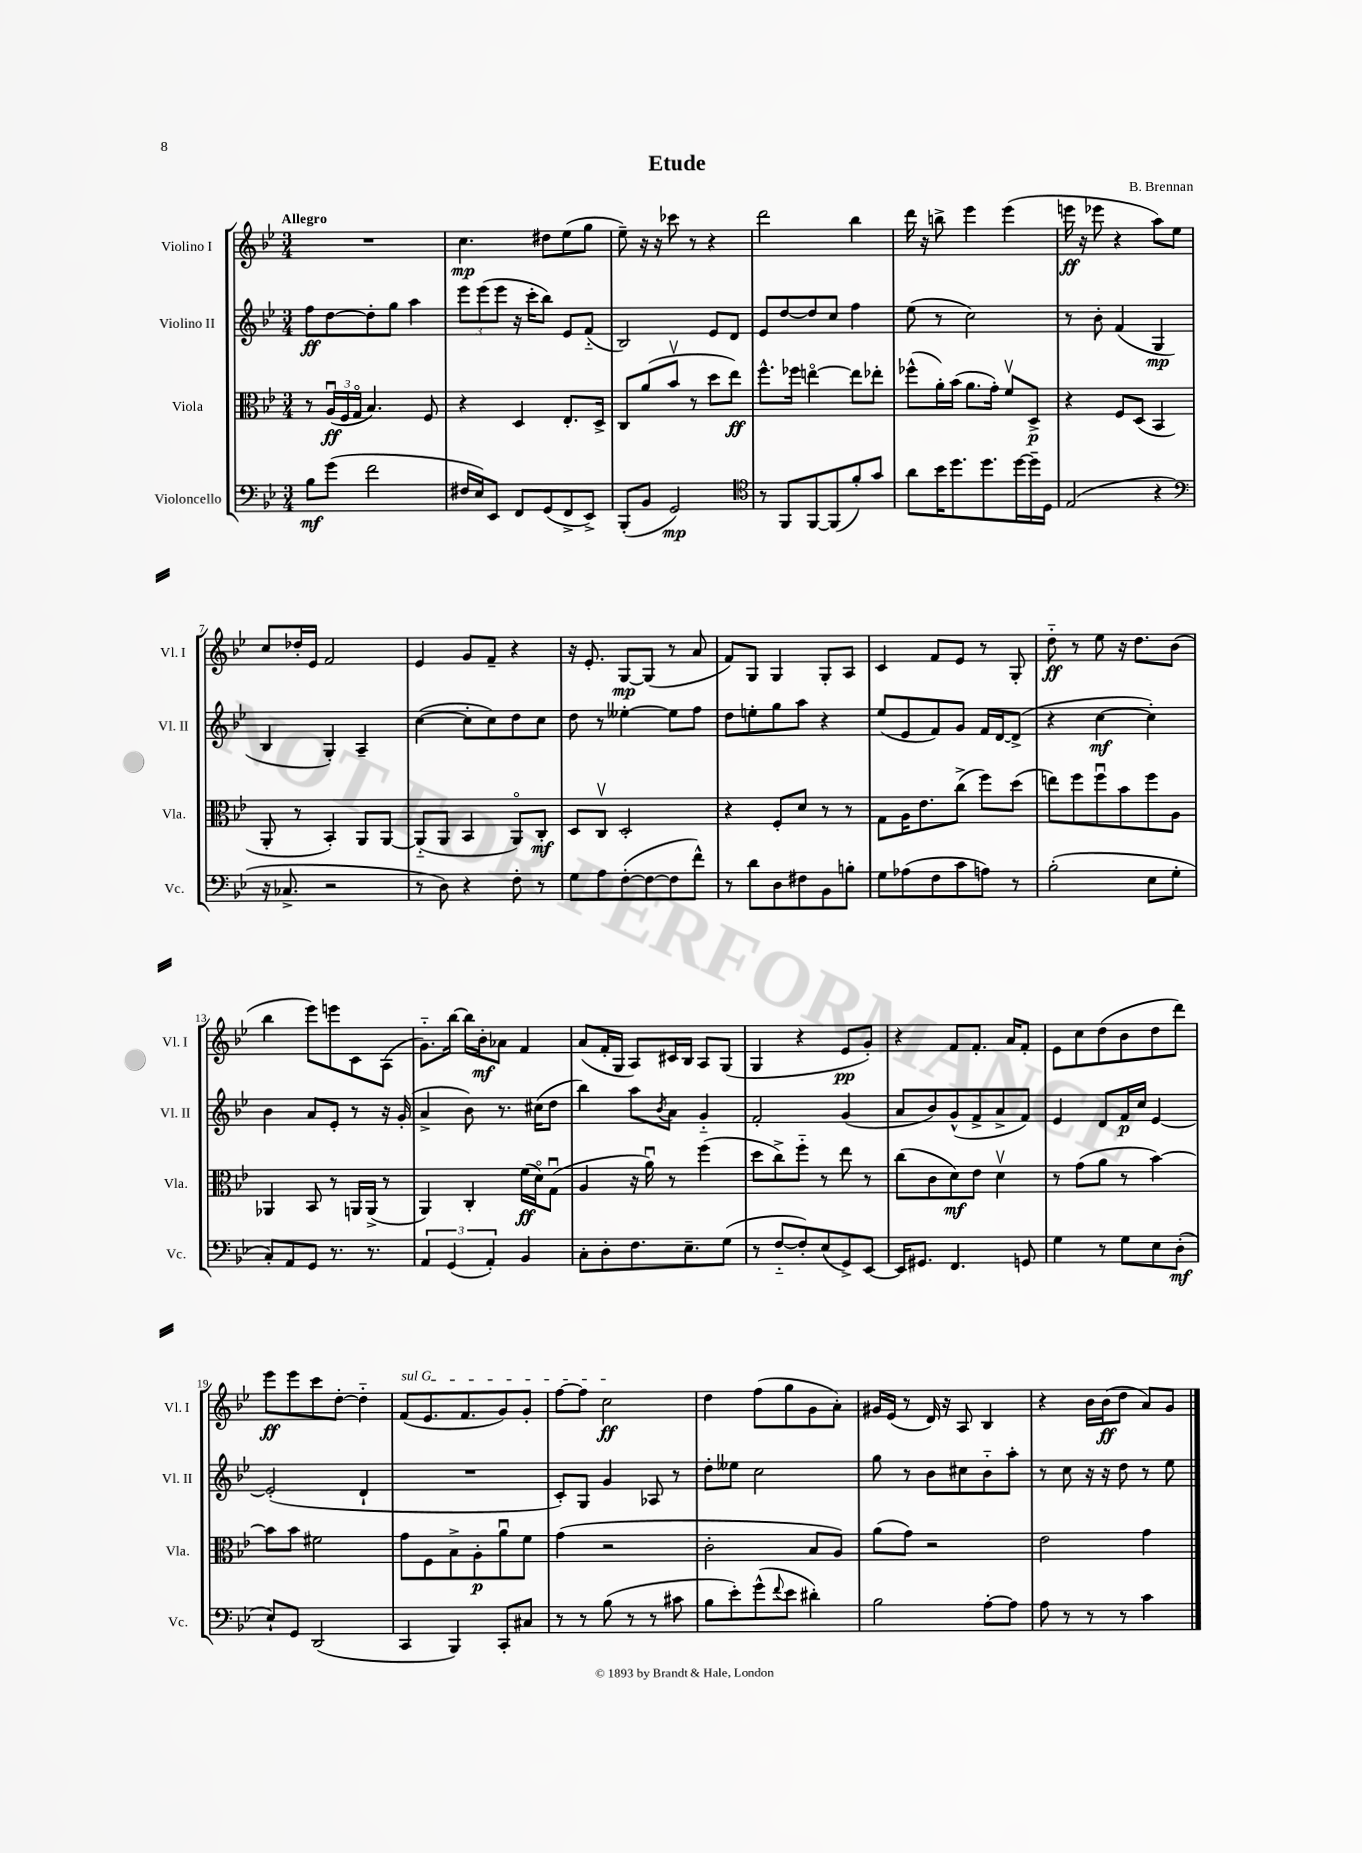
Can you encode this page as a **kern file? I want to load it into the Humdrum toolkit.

**kern	**kern	**kern	**kern
*staff4	*staff3	*staff2	*staff1
*clefF4	*clefC3	*clefG2	*clefG2
*k[b-e-]	*k[b-e-]	*k[b-e-]	*k[b-e-]
*M3/4	*M3/4	*M3/4	*M3/4
8B-\L	8r	8ff\L	2.r
(8g\J	(24Au/LL	[8dd\	.
.	24F/	.	.
.	24Go/JJ	.	.
2f\	4.B-/)	8dd'\]	.
.	.	8gg\J	.
.	.	4aa\	.
.	8F/	.	.
=	=	=	=
16F#/LL	4r	12eee-\L	4.cc\
16E-/J)	.	.	.
.	.	(12eee-\	.
8EE-/J	.	.	.
.	.	12eee-\J	.
8FF/L	4D/	16r	.
.	.	16ccc'\LK	.
(8GG/	.	8bb-\J)	8dd#\L
8FF^/	8.E-'/L	8e-/L	(8ee-\
8EE-^/J)	.	(8f'~/J	8gg\J
.	16D^/Jk	.	.
=	=	=	=
(8BBB-'/L	8C/L	2B-/)	8ee-~\)
8BB-/J	(8a/	.	16r
.	.	.	16r
2GG/)	8b-v/J	.	8ccc-\
.	8r	.	8r
.	8dd\L	8e-/L	4r
.	8ee-\J)	8d/J	.
=	=	=	=
*clefC4	*	*	*
8r	8.ff^^\L	8e-/L	2ddd\
8FF/L	.	[8dd/	.
.	16ff-\Jk	.	.
[8FF/	[4eeo\	8dd/]	.
(8FF/]	.	8cc/J	.
8f'/)	8ee\]L	4ff\	4bb-\
8g/J	8ee-'\J	.	.
=	=	=	=
8a\L	(8ff-^^\L	(8ee-\	16ddd\
.	.	.	16r
16b-\K	16a'\L)	8r	8bb^\
8.dd\	(16b-\JJ	.	.
.	8.a\L	2cc\)	4eee-\
8.dd\	.	.	.
.	16g'\Jk)	.	.
.	8fv/L	.	(4eee-\
[16dd\L	.	.	.
16dd~\]	8D^/J	.	.
16D\JJ	.	.	.
=	=	=	=
(2E-/	4r	8r	16eee\
.	.	.	16r
.	.	8b-'\	8eee-\
.	8F/L	(4f/	4r
.	(8D/J	.	.
4r	4BB-/	4G/	8aa\L)
.	.	.	8ee-\J
=	=	=	=
*clefF4	*	*	*
16r	8AA'/	4B-/	8cc/L
8.C-^/	.	.	.
.	8r	.	16dd-'/L
.	.	.	16e-/JJ
2r	4BB-'/)	4G'/)	2f/
.	8AA/L	4A~/	.
.	[8AA/J	.	.
=	=	=	=
8r	(8AA'~/]L	([4cc\	4e-/
8D\)	8AA/J	.	.
4r	4BB-/	8cc'\]L	8g/L
.	.	8cc\)	8f~/J
8F'\	8AAo/L)	8dd\	4r
8r	8C'/J	8cc\J	.
=	=	=	=
8G\L	8D/L	8dd\	16r
.	.	.	8.e-'/
8A\	8Cv/J	8r	.
([8F'\	2D'/	[4ee--'\	[8G/L
8F\_	.	.	(8G/]J
8F\]	.	8ee--\]L	8r
8f^^\J)	.	8ff\J	8a/
=	=	=	=
8r	4r	8dd\L	8f/L)
8d\L	.	8ee'\	8G/J
8D\	8F'/L	8gg\	4G/
8F#\	8d/J	8aa\J	.
8BB-\	8r	4r	8G'/L
8B'\J	8r	.	8A/J
=	=	=	=
8G\L	8G\L	(8ee-/L	4c/
(8A-\	16A\K	8e-/	.
.	8.e-\	.	.
8F\	.	8f/)	8f/L
8c\	(8cc^\J	8g/J	8e-/J
8A\J)	8ff\L)	16f/LL	8r
.	.	[16d/J	.
8r	(8dd\J	(8d^/]J	8G'/
=	=	=	=
(2B-'\	8ee\L)	4r	8dd'~\
.	8ff\	.	8r
.	8ffu\	[4cc\	8ee-\
.	8b-\	.	16r
.	.	.	8.dd\L
8E-\L	8ff\	4cc'\])	.
8G'\J	8A\J	.	(8b-\J
=	=	=	=
8C'/L)	4AA-/	4b-\	4bb-\
8AA/	.	.	.
8GG/J	8BB-/	8a/L	8eee-\L)
8.r	8r	8e-'/J	8eee\
.	16AA/LL	8r	8c\
8.r	(16AA^/JJ	.	.
.	8r	16r	(8A\J
.	.	(16g'/	.
=	=	=	=
6AA/	4AA/)	4a^/	8.g'~\L)
(6GG/	.	.	.
.	.	.	[16bb-\Jk
.	4C'/	8b-\)	16bb-\]LL
.	.	.	16b-'\J
6AA'/)	.	.	.
.	.	8.r	8a-\J
4BB-/	(16f\LL	.	4f/
.	16do\J)	(16cc#\LK	.
.	(8Gu\J	8dd\J	.
=	=	=	=
8C'\L	4A/	4bb-\)	(8a/L
8D'\	.	.	16f'/L
.	.	.	16G/JJ
8.F\	16r	8aa\L	8A/L)
.	16au\)	.	.
.	.	8qb-/	.
.	8r	8a\J	16c#/L
8.E-~\	.	.	16B-/JJ
.	(4ff\	4g'~/	8A/L
(8G\J	.	.	(8G/J
=	=	=	=
8r	8dd\L	2f'/	4G/
[8F'~/L	8cc^\)	.	.
8F'/])	8ff'~\J	.	4r
(8E-/	8r	.	.
8GG^/)	8ee-\	(4g/	8e-/L
[8EE-/J	8r	.	8g'/J)
=	=	=	=
16EE-/]LK	(8cc\L	8a/L	4r
8.GG#/J	.	.	.
.	8c\	8b-/)	.
4.FF/	8d\)	(8g^^/	8f/L
.	8e-\J	8f^/	8.f'/J
.	4dv\	8a^/	.
.	.	.	16a/LK
8GG/	.	8f/J)	8f'/J
=	=	=	=
4G\	8r	4e-/	8e-\L
.	(8g\L	.	8cc\
8r	8a\J	8d/L	(8dd\
8G\L	8r	16f/L	8b-\
.	.	16cc/JJ	.
8E-\	[4b-\)	[4e-/	8dd\
(8D'\J	.	.	8ddd\J)
=	=	=	=
8E-`/L)	8b-\]L	(2e-'/]	8eee-\L
8GG/J	8b-\J	.	8eee-\
(2DD/	2f#\	.	8ccc\
.	.	.	[8dd'\J
.	.	4d`/	4dd'~\]
=	=	=	=
4CC/	8g\L	2.r	(8f/L
.	8F\	.	8.e-/
4BBB-/)	8B-^\	.	.
.	.	.	8.f/
.	8A'\	.	.
8CC'/L	8au\	.	8g/)
8C#/J	8f\J	.	8g'/J
=	=	=	=
8r	(4g\	8c'/L)	[8ff\L
8r	.	8G/J	8ff\]J
(8B-\	2r	4g/	2cc\
8r	.	.	.
8r	.	8A-/	.
8c#\	.	8r	.
=	=	=	=
8B-\L	2c'\	8dd'\L	4dd\
8e-'\)	.	8ee--\J	.
(8g^^\	.	2cc\	(8ff\L
8qqf/	.	.	.
8e-\J	.	.	8gg\
4d#'\)	8B-/L	.	8g\
.	8A/J)	.	8a'\J)
=	=	=	=
2B-\	(8a\L	8gg\	16g#/LL
.	.	.	(16e-/JJ
.	8g\J)	8r	8r
.	2r	8b-\L	16d/)
.	.	.	16r
.	.	8cc#\	8A/
[8A'\L	.	8b-'~\	4B-/
8A\]J	.	8aa'\J	.
=	=	=	=
8A\	2e-\	8r	4r
8r	.	8cc\	.
8r	.	16r	16b-\LL
.	.	16r	(16b-\J
8r	.	8dd\	8dd\J
4c\	4g\	8r	8a/L)
.	.	8ee-\	8g/J
==	==	==	==
*-	*-	*-	*-
